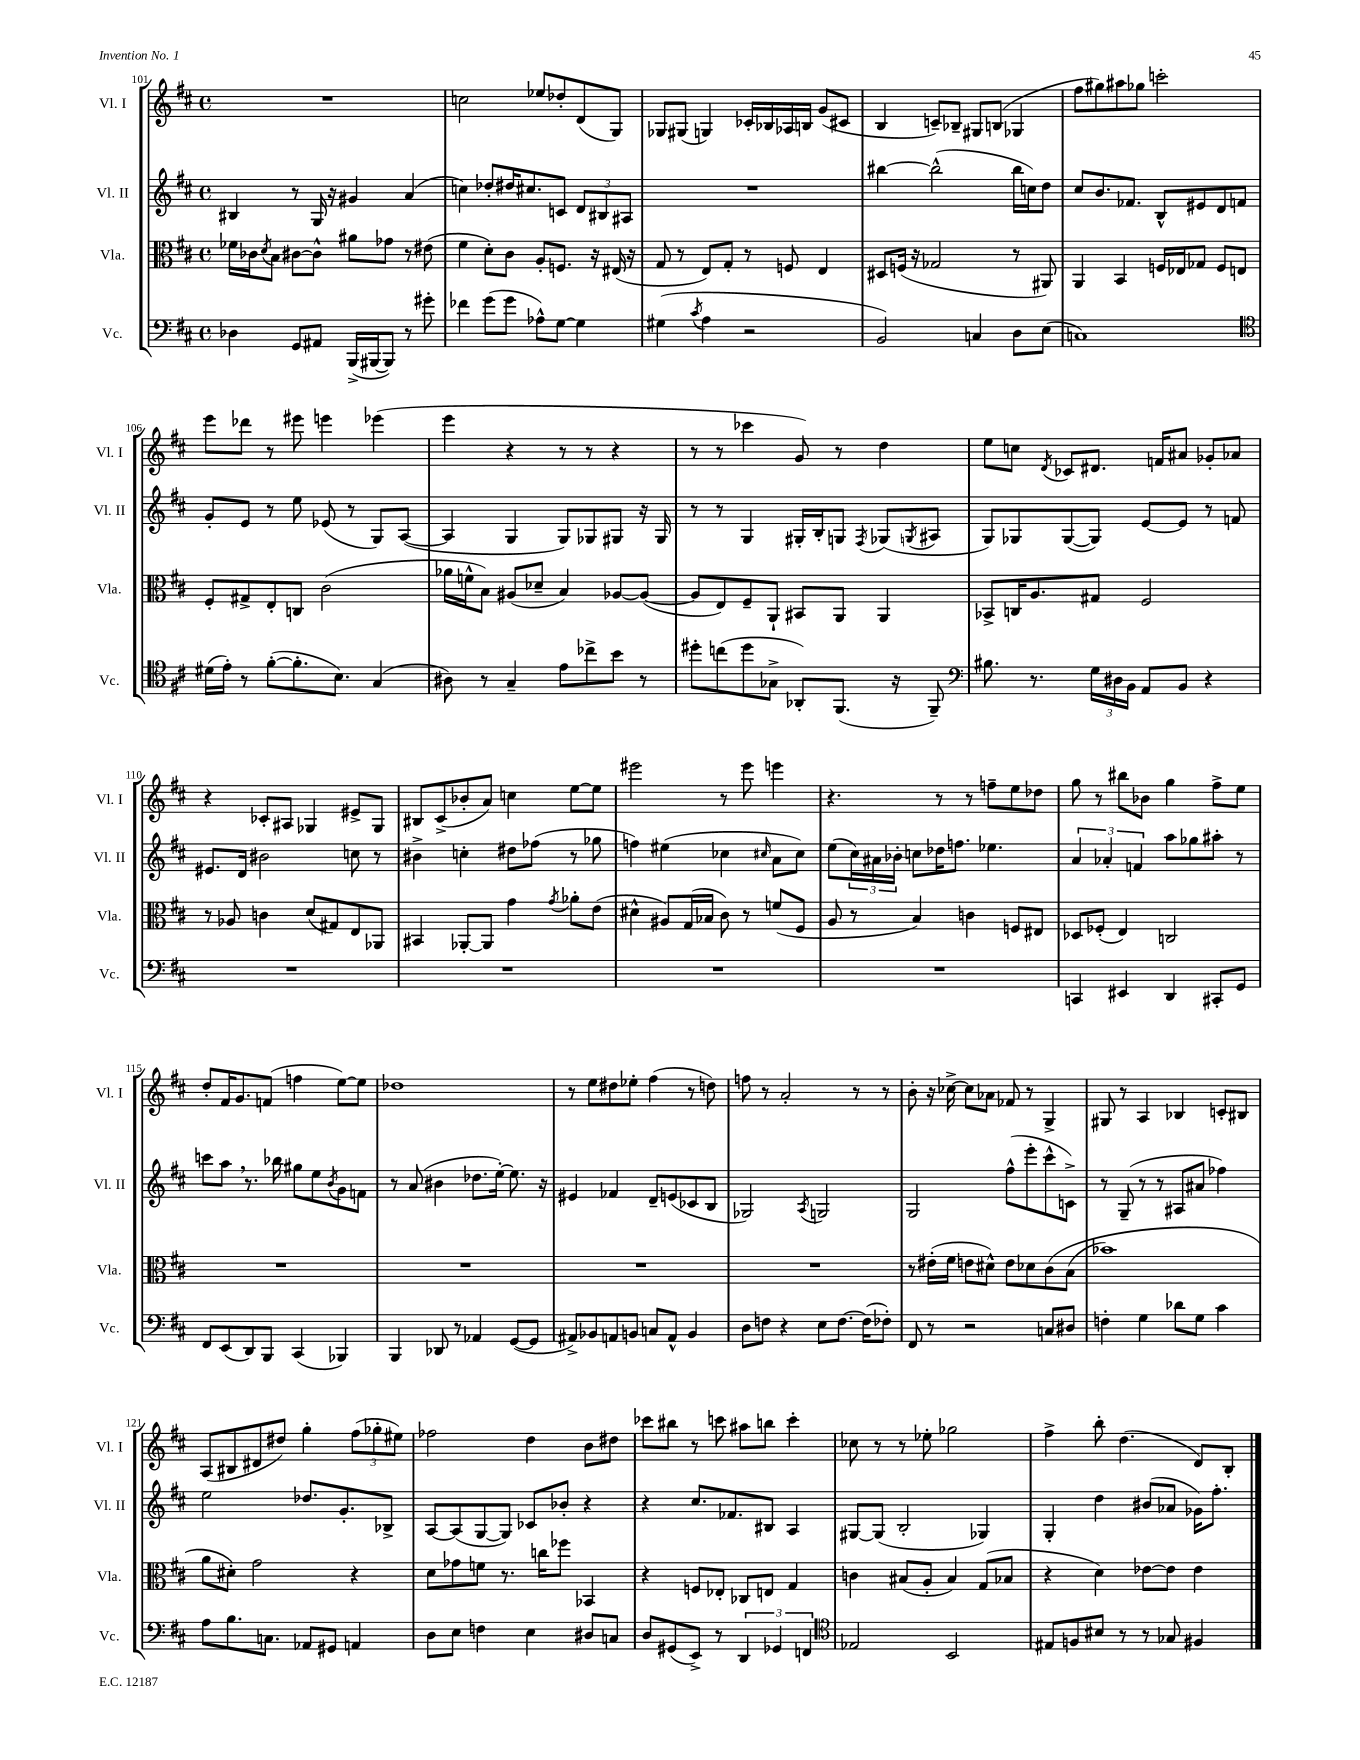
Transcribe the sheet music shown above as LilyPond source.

<<
\new StaffGroup <<
\new Staff = "s0" \with { instrumentName = "Vl. I" shortInstrumentName = "Vl. I" } {
    \clef treble \key d \major \defaultTimeSignature \time 4/4
    R1 |
    c''2 ees''8 des''8-. d'8( g8) |
    ges8 gis8( g4) ces'16-. bes16 aes16 b16 g'8( cis'8 |
    b4 c'8--) bes8-- gis8 b8( ges4 |
    fis''8 gis''8) ais''8 ges''8 c'''2-. |
    e'''8 des'''8 r8 eis'''8 e'''4 ees'''4( |
    e'''4 r4 r8 r8 r4 |
    r8 r8 ces'''4 g'8) r8 d''4 |
    e''8 c''8 \acciaccatura { d'8 } ces'8 dis'8. f'16 ais'8 ges'8-. aes'8 |
    r4 ces'8-. ais8 ges4 eis'8-> ges8 |
    bis8 cis'8->( bes'8-. a'8) c''4 e''8~ e''8 |
    eis'''2 r8 eis'''8 e'''4 |
    r4. r8 r8 f''8-- e''8 des''8 |
    g''8 r8 bis''8 bes'8 g''4 fis''8-> e''8 |
    d''8-. fis'16 g'8. f'8( f''4 e''8~) e''8 |
    des''1 |
    r8 e''8 dis''8 ees''8-. fis''4( r8 d''8) |
    f''8 r8 a'2-. r8 r8 |
    b'8-. r16 ces''16~-> ces''8 aes'8 fes'8 r8 g4-> |
    gis8 r8 a4 bes4 c'8-. bis8 |
    a8( bis8 dis'8 dis''8) g''4-. \tuplet 3/2 { fis''8( ges''8-. eis''8) } |
    fes''2 d''4 b'8 dis''8 |
    ces'''8 bis''8 r8 c'''8 ais''8 b''8 c'''4-. |
    ces''8 r8 r8 ees''8-. ges''2 |
    fis''4-> b''8-. d''4.( d'8) b8-. \bar "|." |
}
\new Staff = "s1" \with { instrumentName = "Vl. II" shortInstrumentName = "Vl. II" } {
    \clef treble \key d \major \defaultTimeSignature \time 4/4
    bis4 r8 g16 r16 gis'4 a'4( |
    c''4) des''8-. dis''16 cis''8. c'8 \tuplet 3/2 { d'8 bis8 ais8 } |
    R1 |
    bis''4~ bis''2-^( bis''16 c''16) d''8 |
    cis''8 b'8. fes'8. b8-^ eis'8 d'8 f'8 |
    g'8-. e'8 r8 e''8 ees'8( r8 g8) a8~( |
    a4 g4 g8) ges8 gis8 r16 gis16 |
    r8 r8 g4 gis16-. b16-. g8 \acciaccatura { fis8 } ges8( \acciaccatura { g8 } ais8 |
    g8) ges8 ges8~( ges8) e'8~ e'8 r8 f'8 |
    eis'8. d'16 bis'2 c''8 r8 |
    bis'4-> c''4-. dis''8 fes''8( r8 ges''8 |
    f''4) eis''4( ces''4 \grace { cis''16 } a'8 cis''8) |
    e''8( \tuplet 3/2 { cis''16) ais'16 bes'16-. } c''8 des''16 f''8. ees''4. |
    \tuplet 3/2 { a'4 aes'4-. f'4 } a''8 ges''8 ais''8-. r8 |
    c'''8 a''8 \breathe r8. bes''16 gis''8 e''8 \acciaccatura { b'8 } g'8 f'8 |
    r8 a'8( bis'4 des''8. e''16~-.) e''8. r16 |
    eis'4 fes'4 d'8-- e'8( ces'8 b8 |
    ges2) \acciaccatura { a8 } g2 |
    g2 fis''8-^( e'''8-. cis'''8-^ c'8->) |
    r8 g8--( r8 r8 ais8 ais'8 fes''4) |
    e''2 des''8. g'8.-. bes8-> |
    a8~ a8( g8~ g8) ces'8 bes'8-. r4 |
    r4 cis''8. fes'8. bis8 a4 |
    gis8~ gis8( b2-. ges4) |
    g4-. d''4 bis'8( aes'8 ges'16) fis''8.-. \bar "|." |
}
\new Staff = "s2" \with { instrumentName = "Vla." shortInstrumentName = "Vla." } {
    \clef alto \key d \major \defaultTimeSignature \time 4/4
    fes'16 ces'16 \acciaccatura { d'8 } b8 cis'8~ cis'8-^ ais'8 ges'8 r8 eis'8( |
    fis'4 d'8-.) cis'8 a8-. f8. r16 eis16( r16 |
    g8 r8 e8) g8-. r8 f8 e4 |
    dis8 f16( r16 ges2 r8 ais,8) |
    a,4 b,4 f16 ees16 ges8 f8 e8 |
    fis8-. gis8-> e8-. c8 cis'2( |
    aes'16 f'16-^ b8) ais8( des'8-- b4) aes8~ aes8~( |
    aes8 e8) fis8-- a,8-! bis,8 a,8 a,4 |
    bes,8-> c16 a8. gis8 fis2 |
    r8 aes8 c'4 d'8( gis8) e8 aes,8 |
    bis,4 aes,8~-. aes,8 g'4 \acciaccatura { g'8 } aes'8-. e'8( |
    dis'4-^ ais8) g16( bes16 cis'8) r8 f'8( fis8 |
    a8 r8 b4) c'4 f8 eis8 |
    des8 fes8-.( e4) c2 |
    R1 |
    R1 |
    R1 |
    R1 |
    r8 eis'16-.( fis'16 e'8 dis'8-^) e'8 des'8 cis'8\( b8( |
    bes'1) |
    a'8 dis'8-.\) g'2 r4 |
    d'8 ges'8 f'8 r8. c''16 fes''8 bes,4 |
    r4 f8 ees8-. ces8 e8 g4 |
    c'4 bis8( a8-. bis4) g8( bes8 |
    r4 d'4) ees'8~ ees'8 ees'4 \bar "|." |
}
\new Staff = "s3" \with { instrumentName = "Vc." shortInstrumentName = "Vc." } {
    \clef bass \key d \major \defaultTimeSignature \time 4/4
    des4 g,8 ais,8 b,,16->( bis,,16~ bis,,8) r8 gis'8-. |
    fes'4 g'8( g'8 aes8-^) g8~ g4 |
    gis4( \acciaccatura { cis'8 } a4 r2 |
    b,2) c4 d8 e8( |
    c1) |
    \clef tenor dis'16( e'16-.) r8 fis'8~-.( fis'8.-. b8.) g4( |
    ais8) r8 g4-- e'8 ces''8-> b'8 r8 |
    dis''8-. c''8( dis''8 ges8-> aes,8-.) fis,8.( r16 fis,8--) |
    \clef bass bis8. r8. \tuplet 3/2 { g16 dis16 b,16 } a,8 b,8 r4 |
    R1 |
    R1 |
    R1 |
    R1 |
    c,4 eis,4 d,4 cis,8-. g,8 |
    fis,8 e,8( d,8) b,,8 cis,4( bes,,4) |
    b,,4 des,8 r8 aes,4 g,8~( g,8 |
    ais,8->) bes,8 a,8 b,8 c8 a,8-^ b,4 |
    d8 f8 r4 e8 f8.~ f16( fes8-.) |
    fis,8 r8 r2 c8 dis8 |
    f4-. g4 des'8 g8 cis'4 |
    a8 b8. c8. aes,8 gis,8 a,4 |
    d8 e8 f4 e4 dis8 c8 |
    d8 gis,8( e,8->) r8 \tuplet 3/2 { d,4 ges,4 f,4 } |
    \clef tenor ees2 b,2 |
    eis8 f8 bis8 r8 r8 ges8 fis4 \bar "|." |
}
>>
>>
\layout { \context { \Score currentBarNumber = #101 } }
